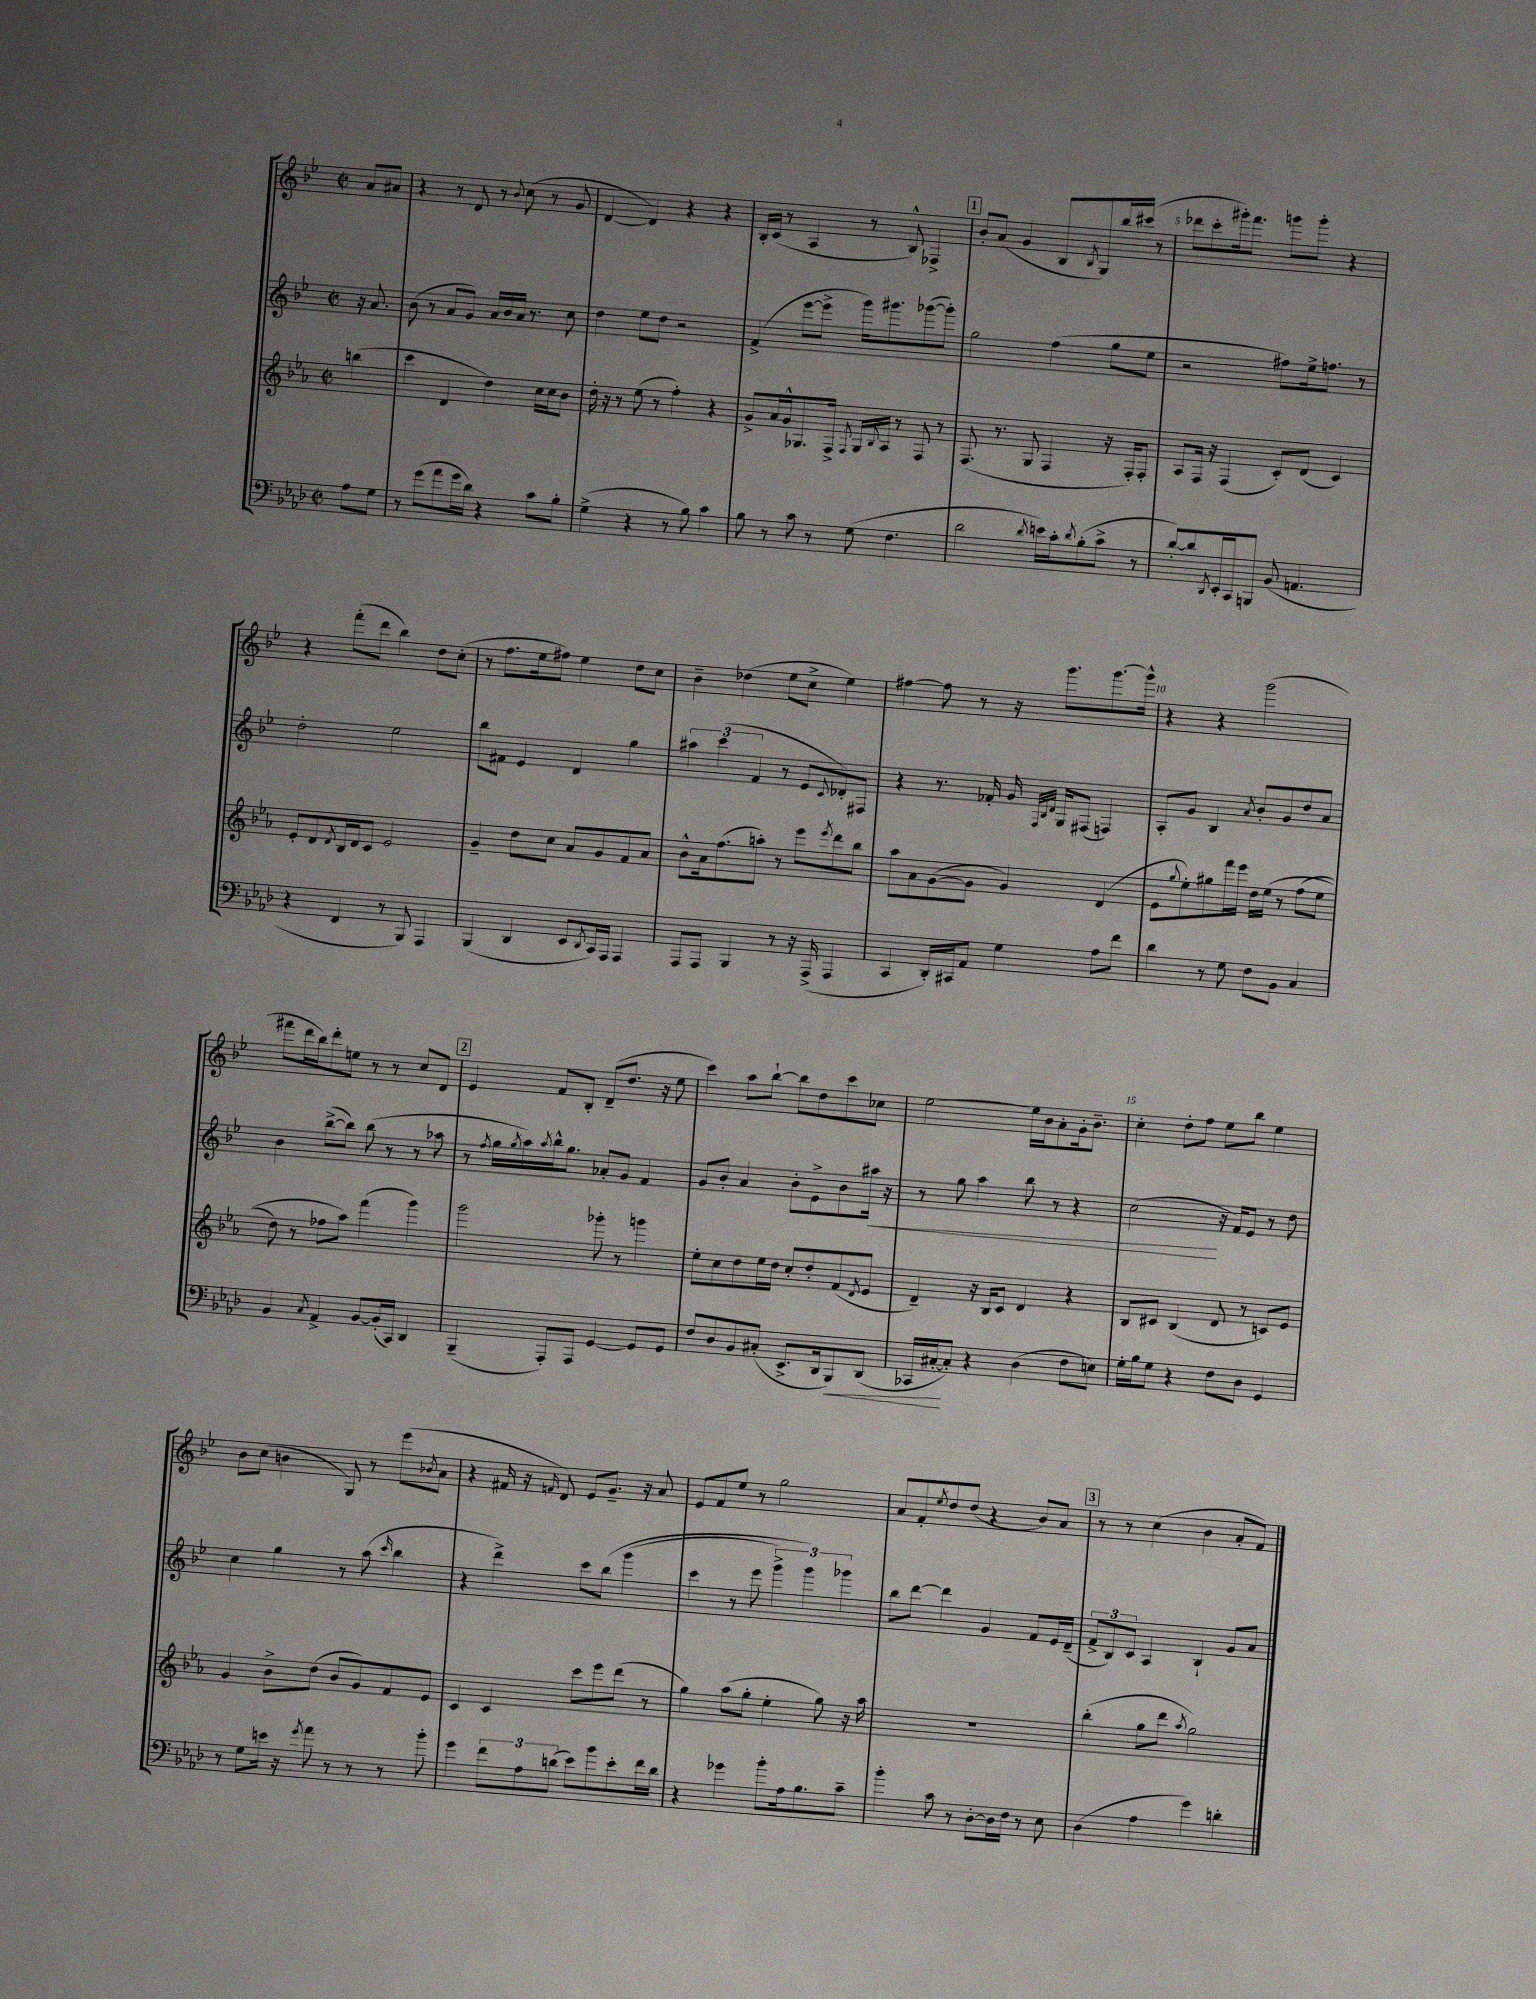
<<
\new StaffGroup <<
\new Staff = "s0" {
    \clef treble \key bes \major \defaultTimeSignature \time 2/2 \partial 4
    a'8 ais'8 |
    r4 r8 d'8 r8 \appoggiatura { bes'8 } c''8( r8 g'8 |
    d'4~ d'4) r4 r4 |
    bes16-. c'16( r8 a4 r8 bes8-^) fes4-> |
    \mark \markup { \box "1" } bes'8-. a'8( g'4 bes8 \acciaccatura { bes8 } g8) bes''16 cis'''16( r8 |
    des'''8 c'''8-. gis'''16-.) f'''8. g'''8 g'''8-. r4 |
    r4 f'''8-.( d'''8 bes''4) d''8 c''8-.( |
    r8 f''8. ees''16 fis''8) ees''4 d''8 c''8 |
    bes'4-- des''4( ees''8 c''8-> ees''4) |
    fis''4~ fis''8 r8 r16 g'''8. g'''8.~ g'''16-^ |
    r4 r4 g'''2( |
    fis'''8 d'''16 bes''16) d'''8-. e''8 r8 r8 c''8 d'8 |
    \mark \markup { \box "2" } ees'4 f'8 bes8-. d'8--( d''8. r16 ees''8 |
    c'''4) a''8 bes''8~-! bes''8 d''8 c'''8 ces''8 |
    ees''2~ ees''16 bes'16 a'8-. g'16-. bes'8.-- |
    c''4-. d''8-. f''8 ees''8 bes''8 ees''4 |
    bes'8 c''8( b'4 g8) r8 ees'''8( \acciaccatura { bes'8 } a'8 |
    r4 fis'16 r16 \grace { f'16 } d'8) ees'8 g'8.-- r16 a'8 |
    ees'8 f'8 ees''8 r8 g''2 |
    a'8 f'8-. \acciaccatura { ees''8 } d''8 d''8( r4 bes'8) a'8 |
    \mark \markup { \box "3" } r8 r8 c''4( bes'4 a'8-. f'8) \bar "|." |
}
\new Staff = "s1" {
    \clef treble \key bes \major \defaultTimeSignature \time 2/2 \partial 4
    r16 a'8. |
    bes'8( r8 a'8 g'8) a'16 bes'16 a'16 r8. c''8 |
    d''4 ees''8 d''8 r2 |
    f'4->( ees'''8~ ees'''8-> g'''16) gis'''8. ges'''8~( ges'''8-.) |
    \mark \markup { \box "1" } g''2 f''4( g''8 ees''8 |
    r2 fis''8) ees''16-> f''8. r8 |
    d''2-. ees''2 |
    bes''8 fis'8 ees'4 d'4 g''4 |
    \tuplet 3/2 { ais''4 c'''4( f'4 } r8 ees'8 \appoggiatura { c'8 } des'8-.) fis8 |
    r4 r8. fes'16-. g'16 \grace { f32 bes32 d'32 } g16 fis8( f4) |
    a8-. g'8 bes4 \acciaccatura { a'8 } bes'8-. g'8 d''8 a'8 |
    bes'4 bes''8~->( bes''8) bes''8( r8 r8 aes''8 |
    \mark \markup { \box "2" } r8 \acciaccatura { f''8 } g''16 \acciaccatura { g''8 } a''16) \acciaccatura { a''8 } bes''16-^ g''8. aes'8-. g'8 f'4 |
    g'8 bes'8-. a'4 bes'8-. ees'8-> bes'8 ais''16\< r16 |
    r8 g''8 a''4 bes''8 r8 r4 |
    c''2\!( r16 f'16) ees'8 r8 d''8 |
    c''4 g''4 r8 a''8( \grace { c'''16 } bes''4 |
    r4 d'''4->) c'''8 bes''8\( g'''4( |
    c'''4 r8 ees'''8 \tuplet 3/2 { g'''4->) g'''4\) ges'''4 } |
    bes''8 d'''8~ d'''4 g'4 f'8 ees'16 d'16--( |
    \mark \markup { \box "3" } \tuplet 3/2 { f'8-> bes8) c'8 } a4 bes4-! g'8 a'8 \bar "|." |
}
\new Staff = "s2" {
    \clef treble \key ees \major \defaultTimeSignature \time 2/2 \partial 4
    b''4( |
    c'''4 d'4 d''4) c''16 c''16 bes'8 |
    d''16-. r16 r8 ees''8( r8 f''4-.) r4 |
    g'8-> aes'16 g'16-^ ges8. f16-> \acciaccatura { f8 } ges16 \appoggiatura { bes8 } aes16 r8 f8 r8 |
    \mark \markup { \box "1" } f8.( r8. g8 f4 r16 f16-.) f8-. |
    aes8 f16 r16 f4( c'8-.) d'8( c'4) |
    ees'8-. d'8 \acciaccatura { d'8 } bes16 d'16 c'8 ees'2 |
    g'4-- d''8 c''8 aes'8 g'8 f'8 aes'8 |
    bes'8-^ aes'16 f''8.( a''8-.) r8 ees'''8 \acciaccatura { ees'''8 } d'''8 bes''8 |
    aes''8 aes'8 g'8~( g'8 g'4) d'4( |
    ees'8 \appoggiatura { g''8 } ees''8-.) gis''8 f'''16 ees'''16 d''16 ees''16\( r8 f''8( ees''8 |
    d''8) r8 fes''8 aes''8\) f'''4( g'''4) |
    \mark \markup { \box "2" } g'''2 ges'''8-. r8 g'''4 |
    ees''8-. c''8 d''8 ees''16 d''16 c''8-. d''8-. f'8( \acciaccatura { d'8 } ees'8 |
    d'4--) r16 bes16 c'8 d'4 r4 |
    bes8 cis'8 bes4( d'8 r8 c'8) ees'8 |
    g'4 bes'8-> d''8( bes'8 g'8) f'8 ees'8 |
    c'4 c'4 c'''8 ees'''8 d'''8( r8 |
    g''4) aes''8( g''8-. ees''4-. g''8) r16 aes''16 |
    R1 |
    \mark \markup { \box "3" } bes''4-.( g''8 d'''8 \acciaccatura { aes''8 } g''2) \bar "|." |
}
\new Staff = "s3" {
    \clef bass \key aes \major \defaultTimeSignature \time 2/2 \partial 4
    aes8 g8 |
    r8 g'8( aes'8 g'16 des'16) r4 c'8 bes8-. |
    g4->( r4 r8 bes8) c'4 |
    bes8 r8 c'8 r8 g8( f4. |
    \mark \markup { \box "1" } des'2 \acciaccatura { des'8 } e'16) c'16-. \acciaccatura { des'8 } bes8-.( c'8-> r8 |
    des'8~-.) des'8 \acciaccatura { des,8 } ees,16-. c,16 b,,8 bes,8( a,4. |
    r4 f,4 r8 bes,,8) aes,,4 |
    bes,,4( des,4 ees,8 \acciaccatura { des,8 } c,16) aes,,16 aes,,4 |
    aes,,8 aes,,8 bes,,4 r8 r16 aes,,16->( aes,,4 |
    c,4 des,16-.) cis,16 aes,8 g4 aes8 f'8 |
    des'4 r8 g8 f8 bes,8 c4 |
    bes,4 \acciaccatura { c8 } aes,4-> bes,8~ bes,16-.( c,16) des,4 |
    \mark \markup { \box "2" } bes,,4--( aes,,8-.) aes,,8 g,4~ g,8 g,8 |
    f8 des8 bes,8 cis8-.( ees,8.-> des,16 bes,,8\<) des,8( |
    ces,16 cis16~-.\! cis8-.) r4 des4( f8 e8) |
    g16-. bes16 g8 r4 f8 des8 g,4 |
    r8 g8 e'16 r16 \acciaccatura { g'8 } aes'8 r8 r8 r8 bes'8-. |
    g'4 \tuplet 3/2 { f'8 aes8 d'8( } ees'8) bes'8 ees'8-. f'16 d'16 |
    r4 ges'4 bes'8-. aes16 bes8. c'8-- |
    bes'4-. c'8 r8 des8~-. des16 f16 r8 ees8 |
    \mark \markup { \box "3" } des4( aes4 g'4) d'4-. \bar "|." |
}
>>
>>
\layout { \context { \Score \override BarNumber.break-visibility = ##(#f #t #t) barNumberVisibility = #(every-nth-bar-number-visible 5) } }
